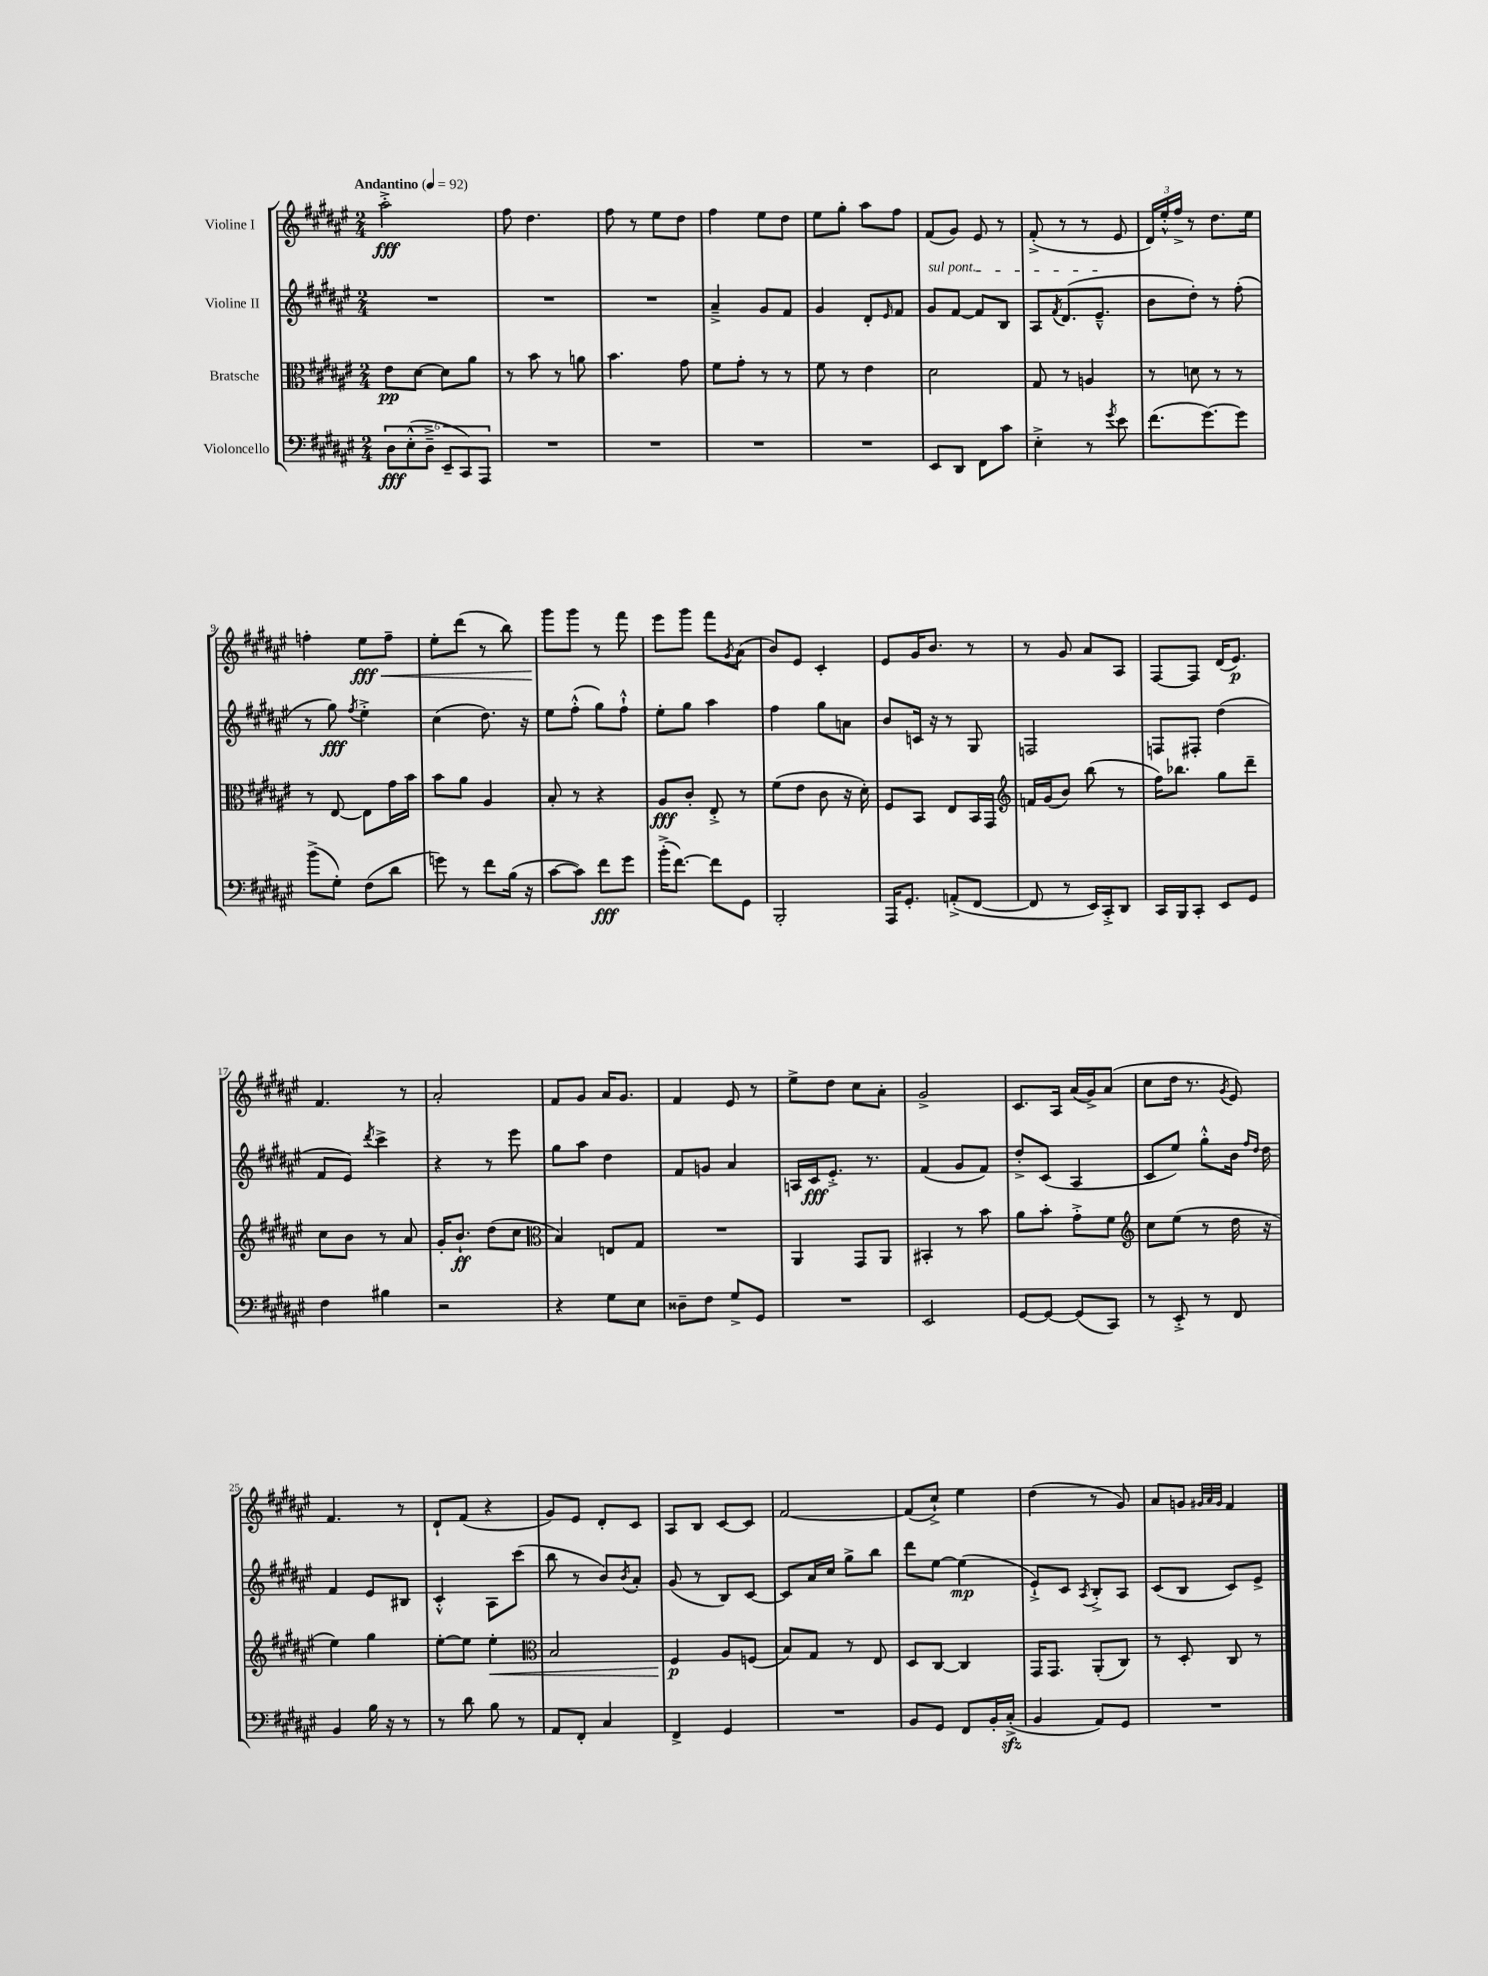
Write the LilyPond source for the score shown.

<<
\new StaffGroup <<
\new Staff = "s0" \with { instrumentName = "Violine I" } {
    \clef treble \key fis \major \numericTimeSignature \time 2/4 \tempo "Andantino" 4 = 92
    ais''2-.->\fff |
    fis''8 dis''4. |
    fis''8 r8 eis''8 dis''8 |
    fis''4 eis''8 dis''8 |
    eis''8 gis''8-. ais''8 fis''8 |
    fis'8( gis'8) eis'8 r8 |
    fis'8-.->( r8 r8 eis'8 |
    \tuplet 3/2 { dis'16) eis''16-.-^ fis''16-> } r8 dis''8. eis''16 |
    f''4-. eis''8\fff\< f''8-- |
    eis''8-. dis'''8( r8 b''8) |
    gis'''8\! gis'''8 r8 fis'''8 |
    eis'''8 gis'''8 fis'''8 \acciaccatura { gis'8 } ais'8( |
    b'8) eis'8 cis'4-. |
    eis'8 gis'16 b'8. r8 |
    r8 gis'8 ais'8 ais8 |
    fis8~ fis8 dis'16( eis'8.\p) |
    fis'4. r8 |
    ais'2-. |
    fis'8 gis'8 ais'16 gis'8. |
    fis'4 eis'8 r8 |
    eis''8-> dis''8 cis''8 ais'8-. |
    gis'2-> |
    cis'8. ais16 ais'16( gis'16->) ais'8( |
    cis''8 dis''16 r8. \acciaccatura { gis'8 } eis'8) |
    fis'4. r8 |
    dis'8-! fis'8( r4 |
    gis'8) eis'8 dis'8-. cis'8 |
    ais8 b8 cis'8~ cis'8 |
    fis'2~ |
    fis'8( cis''8-!->) eis''4 |
    dis''4( r8 gis'8) |
    ais'8 g'8 \grace { gis'32 ais'32 gis'32 } fis'4 \bar "|." |
}
\new Staff = "s1" \with { instrumentName = "Violine II" } {
    \clef treble \key fis \major \numericTimeSignature \time 2/4
    R2 |
    R2 |
    R2 |
    ais'4---> gis'8 fis'8 |
    gis'4 dis'8-. \grace { eis'16 } fis'8 |
    \once \override TextSpanner.bound-details.left.text = \markup { \italic "sul pont." } gis'8\startTextSpan fis'8~ fis'8 b8 |
    ais8 \acciaccatura { fis'8 } dis'8.( eis'8.---^\stopTextSpan |
    b'8 dis''8-.) r8 fis''8-.( |
    r8 gis''8\fff) \acciaccatura { fis''8 } eis''4-.-> |
    cis''4( dis''8.) r16 |
    eis''8 fis''8-.-^( gis''8) fis''8-!-^ |
    eis''8-. gis''8 ais''4 |
    fis''4 gis''8 a'8 |
    b'8 c'16 r16 r8 gis8 |
    f2 |
    f8 fis8-. dis''4( |
    fis'8 eis'8) \acciaccatura { dis'''8 } cis'''4-> |
    r4 r8 eis'''8 |
    gis''8 ais''8 dis''4 |
    fis'8 g'8 ais'4 |
    a16 cis'16\fff eis'8.-.-> r8. |
    fis'4( gis'8 fis'8) |
    dis''8-.-> cis'8( ais4 |
    cis'8 eis''8) gis''8-.-^ b'16 \grace { fis''16 dis''16 } dis''16 |
    fis'4 eis'8 bis8 |
    cis'4-.-^ ais8 cis'''8( |
    b''8 r8 b'8) \acciaccatura { b'8 } ais'8-. |
    gis'8( r8 b8) cis'8~ |
    cis'8 ais'16 cis''16 gis''8-> b''8 |
    dis'''8 eis''8~ eis''4\mp( |
    eis'8-!->) cis'8 \acciaccatura { ais8 } b8-.-> ais8 |
    cis'8( b8 cis'8) eis'8-> \bar "|." |
}
\new Staff = "s2" \with { instrumentName = "Bratsche" } {
    \clef alto \key fis \major \numericTimeSignature \time 2/4
    eis'8\pp dis'8~ dis'8 ais'8 |
    r8 b'8 r8 a'8 |
    b'4. gis'8 |
    fis'8 gis'8-. r8 r8 |
    fis'8 r8 eis'4 |
    dis'2 |
    gis8 r8 a4 |
    r8 d'8 r8 r8 |
    r8 eis8~ eis8 gis'16 b'16 |
    b'8 ais'8 ais4 |
    b8-. r8 r4 |
    ais8\fff cis'8-. eis8-.-> r8 |
    fis'8( eis'8 cis'8 r16 dis'16-.) |
    fis8 b,8 eis8 b,16 gis,16 |
    \clef treble f'16 gis'16( b'8) b''8( r8 |
    fis''16) bes''8. gis''8 dis'''8-- |
    cis''8 b'8 r8 ais'8 |
    gis'16-. b'8.-!\ff dis''8( cis''8 |
    \clef alto b4) e8 gis8 |
    R2 |
    ais,4 gis,8 ais,8 |
    bis,4-. r8 b'8 |
    ais'8 b'8-. gis'8-.-> fis'8 |
    \clef treble cis''8 eis''8( r8 dis''16 r16 |
    eis''4) gis''4 |
    eis''8~-. eis''8 eis''4-.\< |
    \clef alto b2 |
    fis4\p\! ais8 f8( |
    b8) gis8 r8 eis8 |
    dis8 cis8~ cis4 |
    gis,16 gis,8. ais,8-.( cis8) |
    r8 dis8-. cis8 r8 \bar "|." |
}
\new Staff = "s3" \with { instrumentName = "Violoncello" } {
    \clef bass \key fis \major \numericTimeSignature \time 2/4
    \tuplet 6/4 { dis8\fff eis8-.-^( dis8---> eis,8-- cis,8) ais,,8 } |
    R2 |
    R2 |
    R2 |
    R2 |
    eis,8 dis,8 fis,8 cis'8 |
    eis4-.-> r8 \acciaccatura { gis'8 } eis'8 |
    fis'8.( gis'8.~) gis'8 |
    b'8->( gis8-.) fis8( dis'8 |
    g'8) r8 fis'8 b16( r16 |
    cis'8~ cis'8) fis'8\fff gis'8 |
    b'16-.->( fis'8.~) fis'8 gis,8 |
    b,,2-. |
    ais,,16 gis,8.-. a,8-.->( fis,8~ |
    fis,8 r8 eis,16) cis,16-.-> dis,8 |
    cis,16 b,,16 cis,8-. eis,8 gis,8 |
    fis4 bis4 |
    r2 |
    r4 gis8 eis8 |
    disis8-- fis8 gis8-> gis,8 |
    R2 |
    eis,2 |
    gis,8~ gis,8~ gis,8( cis,8) |
    r8 eis,8-.-> r8 fis,8 |
    b,4 b16 r16 r8 |
    r8 dis'8 b8 r8 |
    ais,8 fis,8-. cis4 |
    fis,4-> gis,4 |
    R2 |
    b,8 gis,8 fis,8 b,16-. cis16-.->\sfz( |
    b,4 ais,8) gis,8 |
    R2 \bar "|." |
}
>>
>>
